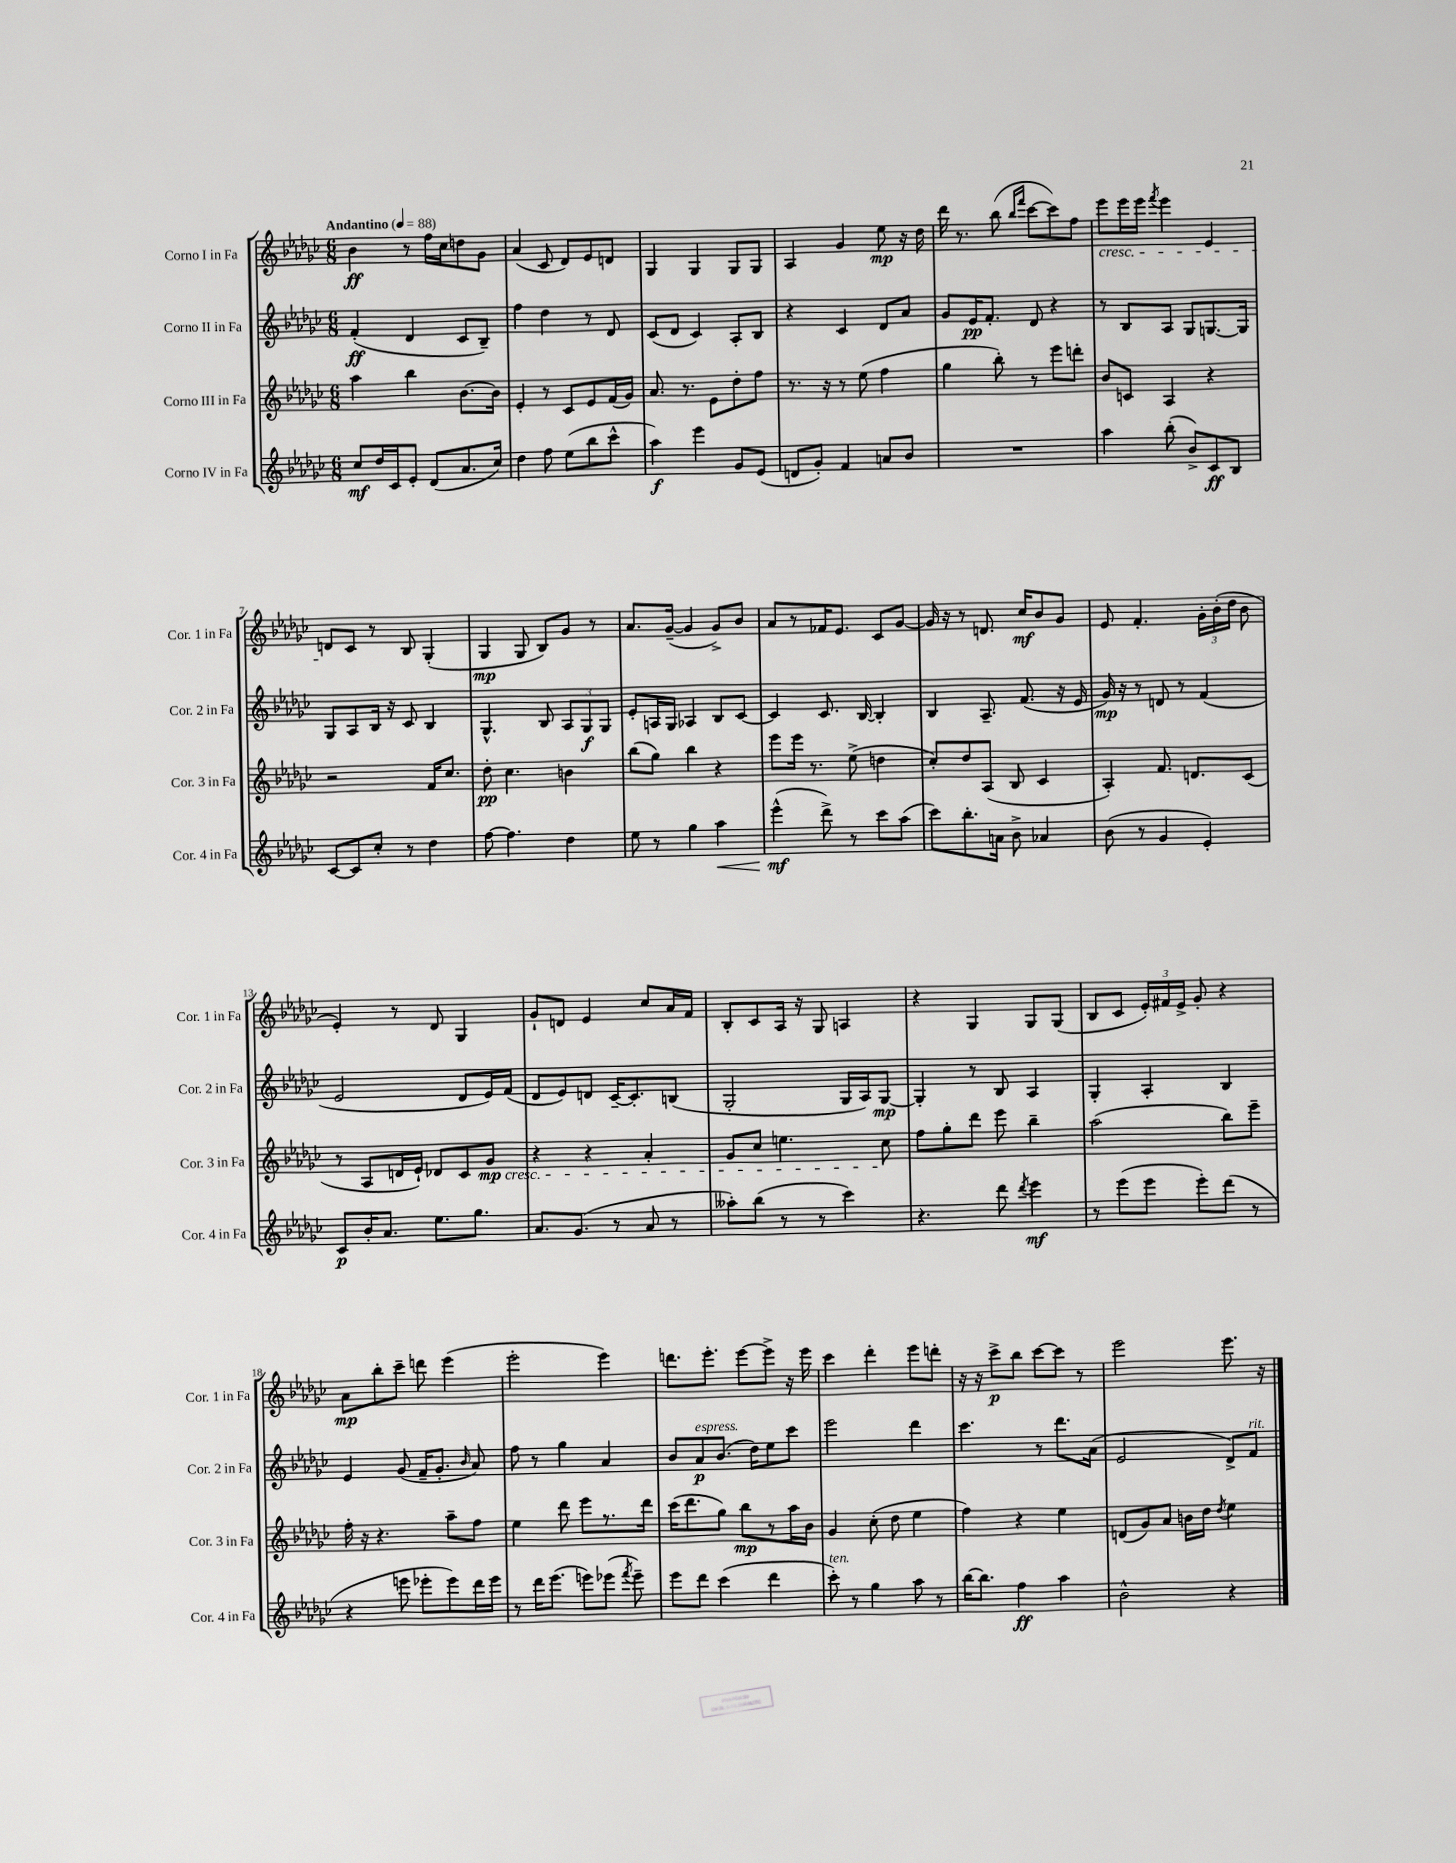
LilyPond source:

<<
\new StaffGroup <<
\new Staff = "s0" \with { instrumentName = "Corno I in Fa" shortInstrumentName = "Cor. 1 in Fa" } {
    \clef treble \key ges \major \numericTimeSignature \time 6/8 \tempo "Andantino" 4 = 88
    \autoBeamOff bes'4\ff r8 f''16[ ces''16 d''8 ges'8] |
    aes'4( ces'8 des'8[) ees'8 d'8] |
    ges4 ges4 ges8[ ges8] |
    aes4 ges'4 ees''8\mp r16 des''16 |
    des'''16 r8. bes''8( \grace { bes''16[ f'''16] } ces'''8[~ ces'''8) f''8] |
    ees'''8[\cresc ees'''16 ees'''16] \acciaccatura { f'''8 } ees'''4 ees'4 |
    d'8[\! ces'8] r8 bes8 ges4-.( |
    ges4\mp ges8 bes8[) ges'8] r8 |
    aes'8.[ ges'16]~--( ges'4 ges'8[->) bes'8] |
    aes'8[ r8 fes'16 ees'8.] ces'8[ ges'8]~ |
    ges'16 r16 r8 d'8. ces''16[\mf bes'8 ges'8] |
    ees'8 f'4.-. \tuplet 3/2 { ges'16[-. bes'16-.( des''16] } bes'8 |
    ees'4-.) r8 des'8 ges4 |
    ges'8[-! d'8] ees'4 ces''8[ aes'16 f'16] |
    bes8[-. ces'8 aes16] r16 ges8 a4 |
    r4 ges4 ges8[ ges8]( |
    bes8[ ces'8] \tuplet 3/2 { ees'16[-.) fis'16 ees'16]-> } ges'8-. r4 |
    aes'8[\mp bes''8-. ces'''8]-- d'''8 ees'''4( |
    ees'''2-. ees'''4) |
    d'''8.[ ees'''8.]-. ees'''8[~ ees'''8]-> r16 ees'''16 |
    ces'''4 des'''4-. ees'''8[ d'''8]-. |
    r16 r16 ces'''8[->\p bes''8] ces'''8[~ ces'''8] r8 |
    ees'''2 ees'''8. r16 \bar "|." |
}
\new Staff = "s1" \with { instrumentName = "Corno II in Fa" shortInstrumentName = "Cor. 2 in Fa" } {
    \clef treble \key ges \major \numericTimeSignature \time 6/8
    \autoBeamOff f'4-.\ff( des'4 ces'8[ bes8]--) |
    f''4 des''4 r8 des'8 |
    ces'8[( des'8] ces'4) aes8[-. bes8] |
    r4 ces'4 des'8[ aes'8] |
    ges'8[ ees'16\pp f'8.]-. des'8 r4 |
    r8 bes8[ aes8] ges8[ g8.~ g16] |
    ges8[ aes8 bes16] r16 ces'8 bes4 |
    ges4.-^ bes8 \tuplet 3/2 { aes8[ ges8\f ges8] } |
    ees'8[-. a16 ges16] aes4 bes8[ ces'8]~ |
    ces'4 ces'8. bes16~ bes4-. |
    bes4 aes8.-- f'8.( r16 ees'16 |
    ges'16\mp) r16 r8 d'8 r8 f'4( |
    ees'2 des'8[ ees'16) f'16]( |
    des'8[ ees'8) d'8] ces'16[~-- ces'8.-. b8]( |
    ges2-. ges16[ aes16) ges8]~\mp |
    ges4-. r8 bes8 aes4 |
    ges4-. aes4-. bes4 |
    ees'4 ges'8( f'16[-- ges'8.]-. \grace { bes'16 } aes'8) |
    f''8 r8 ges''4 aes'4 |
    bes'8[ aes'8\p^\markup { \italic "espress." } bes'8.]( des''16[) ees''8 ces'''8] |
    ees'''2 des'''4 |
    ces'''4. r8 des'''8.[ aes'16]( |
    ees'2 des'8[->) f'8]^\markup { \italic "rit." } \bar "|." |
}
\new Staff = "s2" \with { instrumentName = "Corno III in Fa" shortInstrumentName = "Cor. 3 in Fa" } {
    \clef treble \key ges \major \numericTimeSignature \time 6/8
    \autoBeamOff aes''4 bes''4 bes'8.[~ bes'16] |
    ees'4-. r8 ces'8[ ees'8 f'16( ges'16]) |
    aes'8. r8. ees'8[ des''8-. f''8] |
    r8. r16 r8 ees''8( f''4 |
    ges''4 bes''8-.) r8 ees'''8[ d'''8]-. |
    bes'8[ c'8] aes4 r4 |
    r2 f'16[ ces''8.] |
    des''8-.\pp ces''4. b'4 |
    bes''8[( ges''8]) bes''4 r4 |
    ees'''8[ ees'''16] r8. ees''8->( d''4 |
    ces''8[-.) des''8 aes8]( bes8 ces'4 |
    aes4-.) f'8. d'8.[ ces'8]( |
    r8 aes8[ d'16 ees'16]-!) des'8[ ces'8 ges'8]\mp\cresc |
    r4 r4 aes'4-. |
    ges'8[ ces''8] e''4. ces''8\! |
    f''8[ ges''8-. des'''8] ees'''8 bes''4-- |
    aes''2( bes''8[) ees'''8]-- |
    f''16-. r16 r4. aes''8[-- f''8] |
    ees''4 des'''8 ees'''8[ r8. des'''16] |
    ces'''16[( des'''8. ges''8]) bes''8[\mp r8 aes''16 bes'16] |
    ges'4 ces''8-.( des''8 ees''4 |
    f''4) r4 ees''4 |
    d'8[( ges'8) aes'8] b'16[ des''16] \acciaccatura { des''8 } ees''4 \bar "|." |
}
\new Staff = "s3" \with { instrumentName = "Corno IV in Fa" shortInstrumentName = "Cor. 4 in Fa" } {
    \clef treble \key ges \major \numericTimeSignature \time 6/8
    \autoBeamOff ces''8[\mf des''16 ces'16 ees'8]-. des'8[( aes'8. ces''16]) |
    des''4 f''8 ees''8[( bes''8 ces'''8]-^ |
    aes''4\f) ees'''4 ges'8[ ees'8]( |
    d'8[ ges'8]-.) f'4 a'8[ bes'8] |
    R2. |
    aes''4 bes''8-.( bes'8[->) ces'8\ff bes8] |
    ces'8[~ ces'8 ces''8]-. r8 des''4 |
    f''8~ f''4. des''4 |
    ees''8 r8 ges''4 aes''4\< |
    ees'''4-^\mf\!( des'''8->) r8 ces'''8[ aes''8]( |
    ces'''8[) bes''8.-. a'16] bes'8-> aes'4 |
    bes'8( r8 ges'4 ees'4-.) |
    ces'8[\p bes'16-. aes'8.] ees''8.[ ges''8.] |
    aes'8.[ ges'8.]( r8 aes'8 r8 |
    aeses''8[-.) bes''8]( r8 r8 ces'''4) |
    r4. des'''8 \acciaccatura { des'''8 } ees'''4\mf |
    r8 ees'''8[( ees'''8] ees'''8[-.) des'''8]( r8 |
    r4 e'''8 ees'''8[-. ees'''8) des'''16 ees'''16] |
    r8 des'''16[ ees'''8.]( e'''8[) ees'''8]( \acciaccatura { f'''8 } ees'''8--) |
    ees'''8[ des'''8] ces'''4( des'''4 |
    ces'''8-.^\markup { \italic "ten." }) r8 ges''4 aes''8 r8 |
    bes''16[~ bes''8.] f''4\ff aes''4 |
    bes'2-^ r4 \bar "|." |
}
>>
>>
